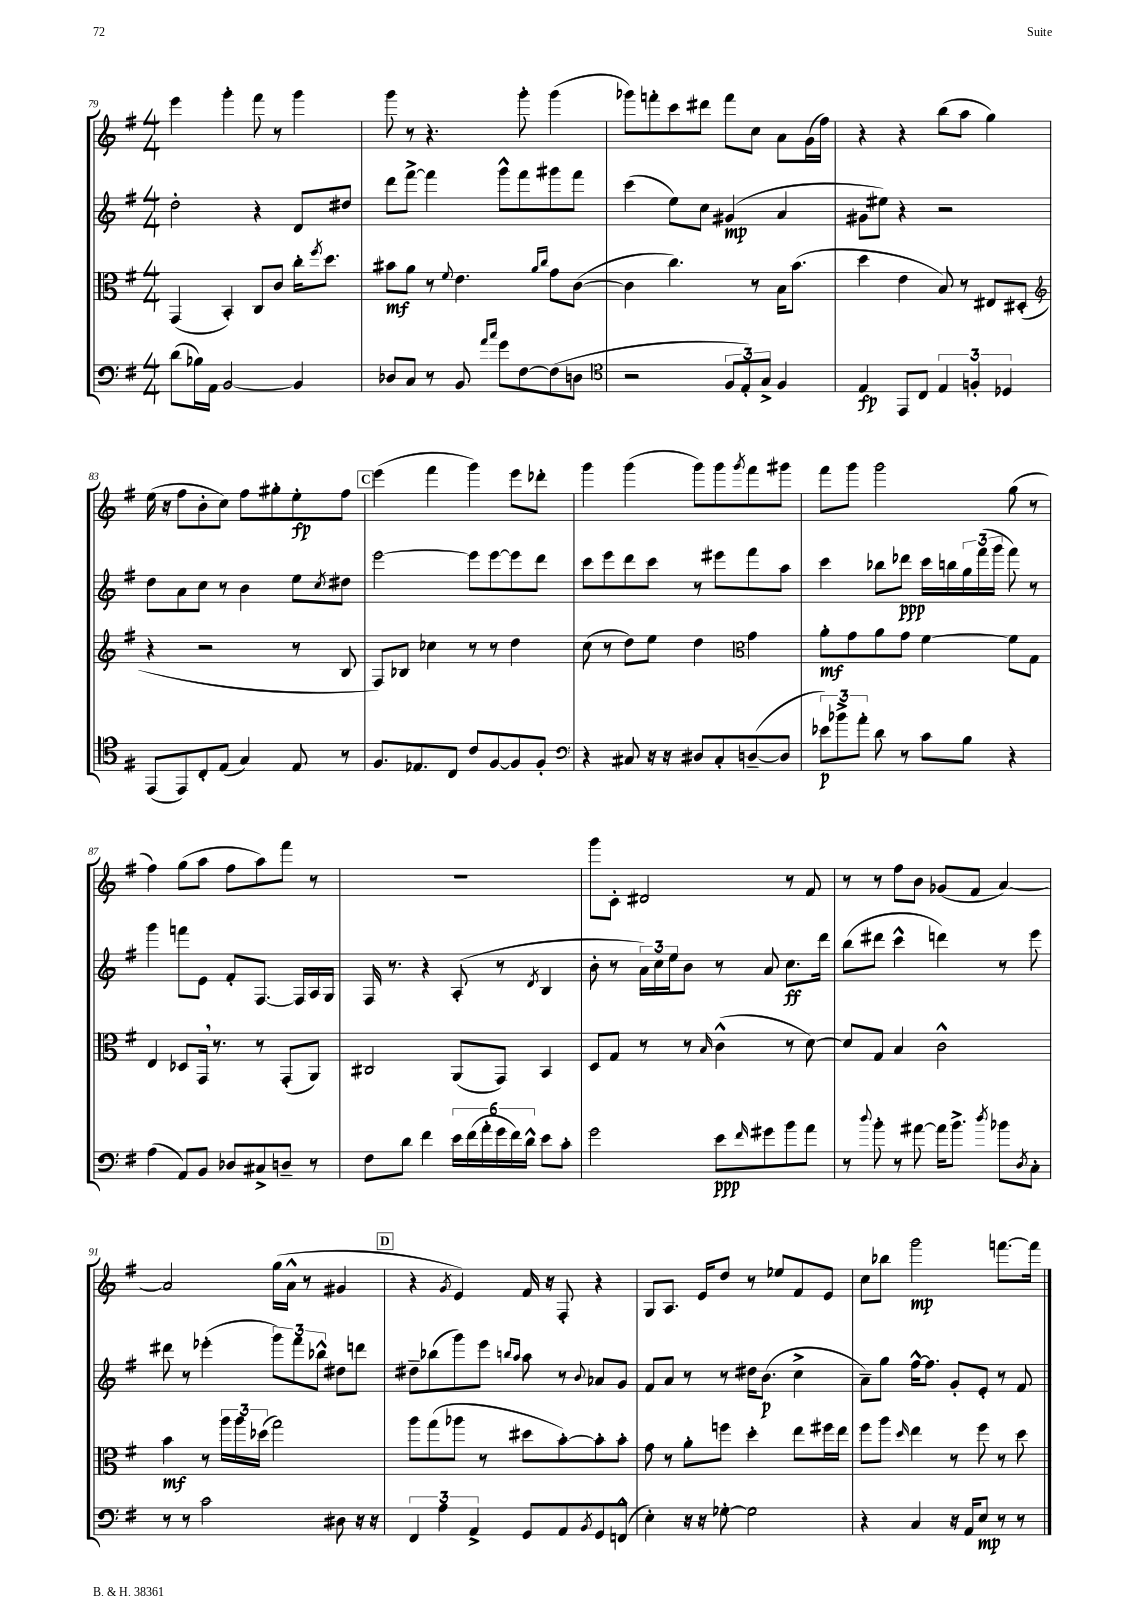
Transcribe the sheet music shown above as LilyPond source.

<<
\new StaffGroup <<
\new Staff = "s0" {
    \clef treble \key g \major \numericTimeSignature \time 4/4
    e'''4 g'''4-. fis'''8 r8 g'''4 |
    g'''8 r8 r4. g'''8-. g'''4( |
    ges'''8) f'''8-. c'''8 dis'''8 f'''8 c''8 a'8 g'16( fis''16) |
    r4 r4 b''8( a''8 g''4) |
    e''16( r16 fis''8 b'8-. c''8) fis''8 gis''8-. e''8-.\fp fis''8 |
    \mark \markup { \box "C" } e'''4( fis'''4 g'''4) e'''8 des'''8-. |
    g'''4 g'''4( g'''8) g'''8 \acciaccatura { g'''8 } fis'''8 gis'''8 |
    fis'''8 g'''8 g'''2 g''8( r8 |
    fis''4) g''8( a''8 fis''8 a''8) fis'''8 r8 |
    R1 |
    g'''8 c'8-. dis'2 r8 fis'8 |
    r8 r8 fis''8 b'8 ges'8( fis'8 a'4~) |
    a'2 g''16( a'16-^ r8 gis'4 |
    \mark \markup { \box "D" } r4 \acciaccatura { g'8 } e'4) fis'16 r16 fis8-. r4 |
    g8 a8. e'16 d''8 r8 ees''8 fis'8 e'8 |
    c''8 bes''8 g'''2\mp f'''8.~ f'''16 \bar "|." |
}
\new Staff = "s1" {
    \clef treble \key g \major \numericTimeSignature \time 4/4
    d''2-. r4 d'8 dis''8 |
    d'''8 fis'''8~-> fis'''4 g'''8-^ fis'''8 gis'''8 fis'''8 |
    c'''4( e''8) c''8 gis'4\mp( a'4 |
    gis'8 eis''8) r4 r2 |
    d''8 a'8 c''8 r8 b'4 e''8 \acciaccatura { c''8 } dis''8 |
    \mark \markup { \box "C" } e'''2~ e'''8 e'''8~ e'''8 d'''8 |
    c'''8 e'''8 d'''8 c'''8 r8 eis'''8 fis'''8 a''8 |
    c'''4 bes''8 des'''8\ppp c'''16 b''16 \tuplet 3/2 { g''16 fis'''16( g'''16 } fis'''8) r8 |
    g'''4 f'''8 e'8 fis'8-. fis8.~ fis16 a16 g16 |
    fis16 r8. r4 a8-.( r8 \acciaccatura { d'8 } b4 |
    b'8-. r8 \tuplet 3/2 { a'16) c''16 e''16 } b'8 r8 a'8 c''8.\ff d'''16 |
    b''8( dis'''8 c'''4-^ d'''4) r8 e'''8 |
    dis'''8 r8 ees'''4-.( \tuplet 3/2 { g'''8) fis'''8 bes''8-^ } dis''8 d'''8 |
    \mark \markup { \box "D" } dis''8-- bes''8( g'''8) e'''8 \grace { b''16 a''16 } a''8 r8 \appoggiatura { b'8 } aes'8 g'8 |
    fis'8 a'8 r8 r8 dis''16 b'8.\p( c''4-> |
    a'8--) g''8 fis''16~-^ fis''8. g'8-. e'8-. r8 fis'8 \bar "|." |
}
\new Staff = "s2" {
    \clef alto \key g \major \numericTimeSignature \time 4/4
    g,4( b,4-.) c8 c'8 c''16-. \acciaccatura { fis''8 } d''8. |
    bis'8\mf a'8 r8 \appoggiatura { fis'8 } e'4. \grace { a'16 c''16 } g'8 c'8~( |
    c'4 c''4.) r8 b16 b'8.( |
    d''4 e'4 b8) r8 eis8 dis8-.( |
    \clef treble r4 r2 r8 b8 |
    \mark \markup { \box "C" } fis8) bes8 ces''4 r8 r8 d''4 |
    c''8( r8 d''8) e''8 d''4 \clef alto g'4 |
    a'8-.\mf g'8 a'8 g'8 fis'4~ fis'8 g8 |
    e4 des8 g,16 \breathe r8. r8 g,8-.( a,8) |
    cis2 a,8( g,8) b,4 |
    d8 g8 r8 r8 \grace { b16 } c'4-^( r8 d'8~) |
    d'8 g8 b4 c'2-^ |
    b'4\mf r8 \tuplet 3/2 { a''16 a''16 des''16( } g''2) |
    \mark \markup { \box "D" } a''8 g''8( aes''8 r8 dis''8 b'8~-.) b'8-. b'8-. |
    g'8 r8 a'8-. f''8 d''4-. e''8 fis''16 e''16 |
    fis''8 a''8 \grace { d''16 } e''4 r8 fis''8 r8 d''8 \bar "|." |
}
\new Staff = "s3" {
    \clef bass \key g \major \numericTimeSignature \time 4/4
    d'8( bes16) a,16 b,2~ b,4 |
    des8 c8 r8 b,8 \grace { a'16 c''16 } g'8 fis8~ fis8( d8 |
    \clef tenor r2 \tuplet 3/2 { fis8 e8-.) g8-> } fis4 |
    e4\fp e,8 c8 \tuplet 3/2 { e4 f4-. des4 } |
    e,8( e,8) c8-. e8( g4) e8 r8 |
    \mark \markup { \box "C" } fis8. ees8. c8 c'8 fis8~ fis8 fis8-. |
    \clef bass r4 cis8 r16 r16 dis8 cis8-. d8~--( d8 |
    \tuplet 3/2 { ees'8\p) bes'8-> a'8-. } d'8 r8 c'8 b8 r4 |
    a4( a,8) b,8 des8 cis8-> d8-- r8 |
    fis8 d'8 fis'4 \tuplet 6/4 { e'16 fis'16( a'16-. g'16 fis'16) d'16-^ } e'8 c'8-. |
    g'2 e'8\ppp \grace { fis'16 } gis'8 b'8 a'8 |
    r8 \appoggiatura { d''8 } b'8-. r8 ais'8~ ais'16 b'8.-> \acciaccatura { d''8 } bes'8 \acciaccatura { d8 } c8-. |
    r8 r8 c'2 dis8 r16 r16 |
    \mark \markup { \box "D" } \tuplet 3/2 { fis,4 a4 a,4-> } g,8 a,8 \acciaccatura { b,8 } g,8 f,8-^( |
    e4-.) r16 r16 ges8~-. ges2 |
    r4 c4 r16 a,16 e8\mp r8 r8 \bar "|." |
}
>>
>>
\layout { \context { \Score currentBarNumber = #79 } }
